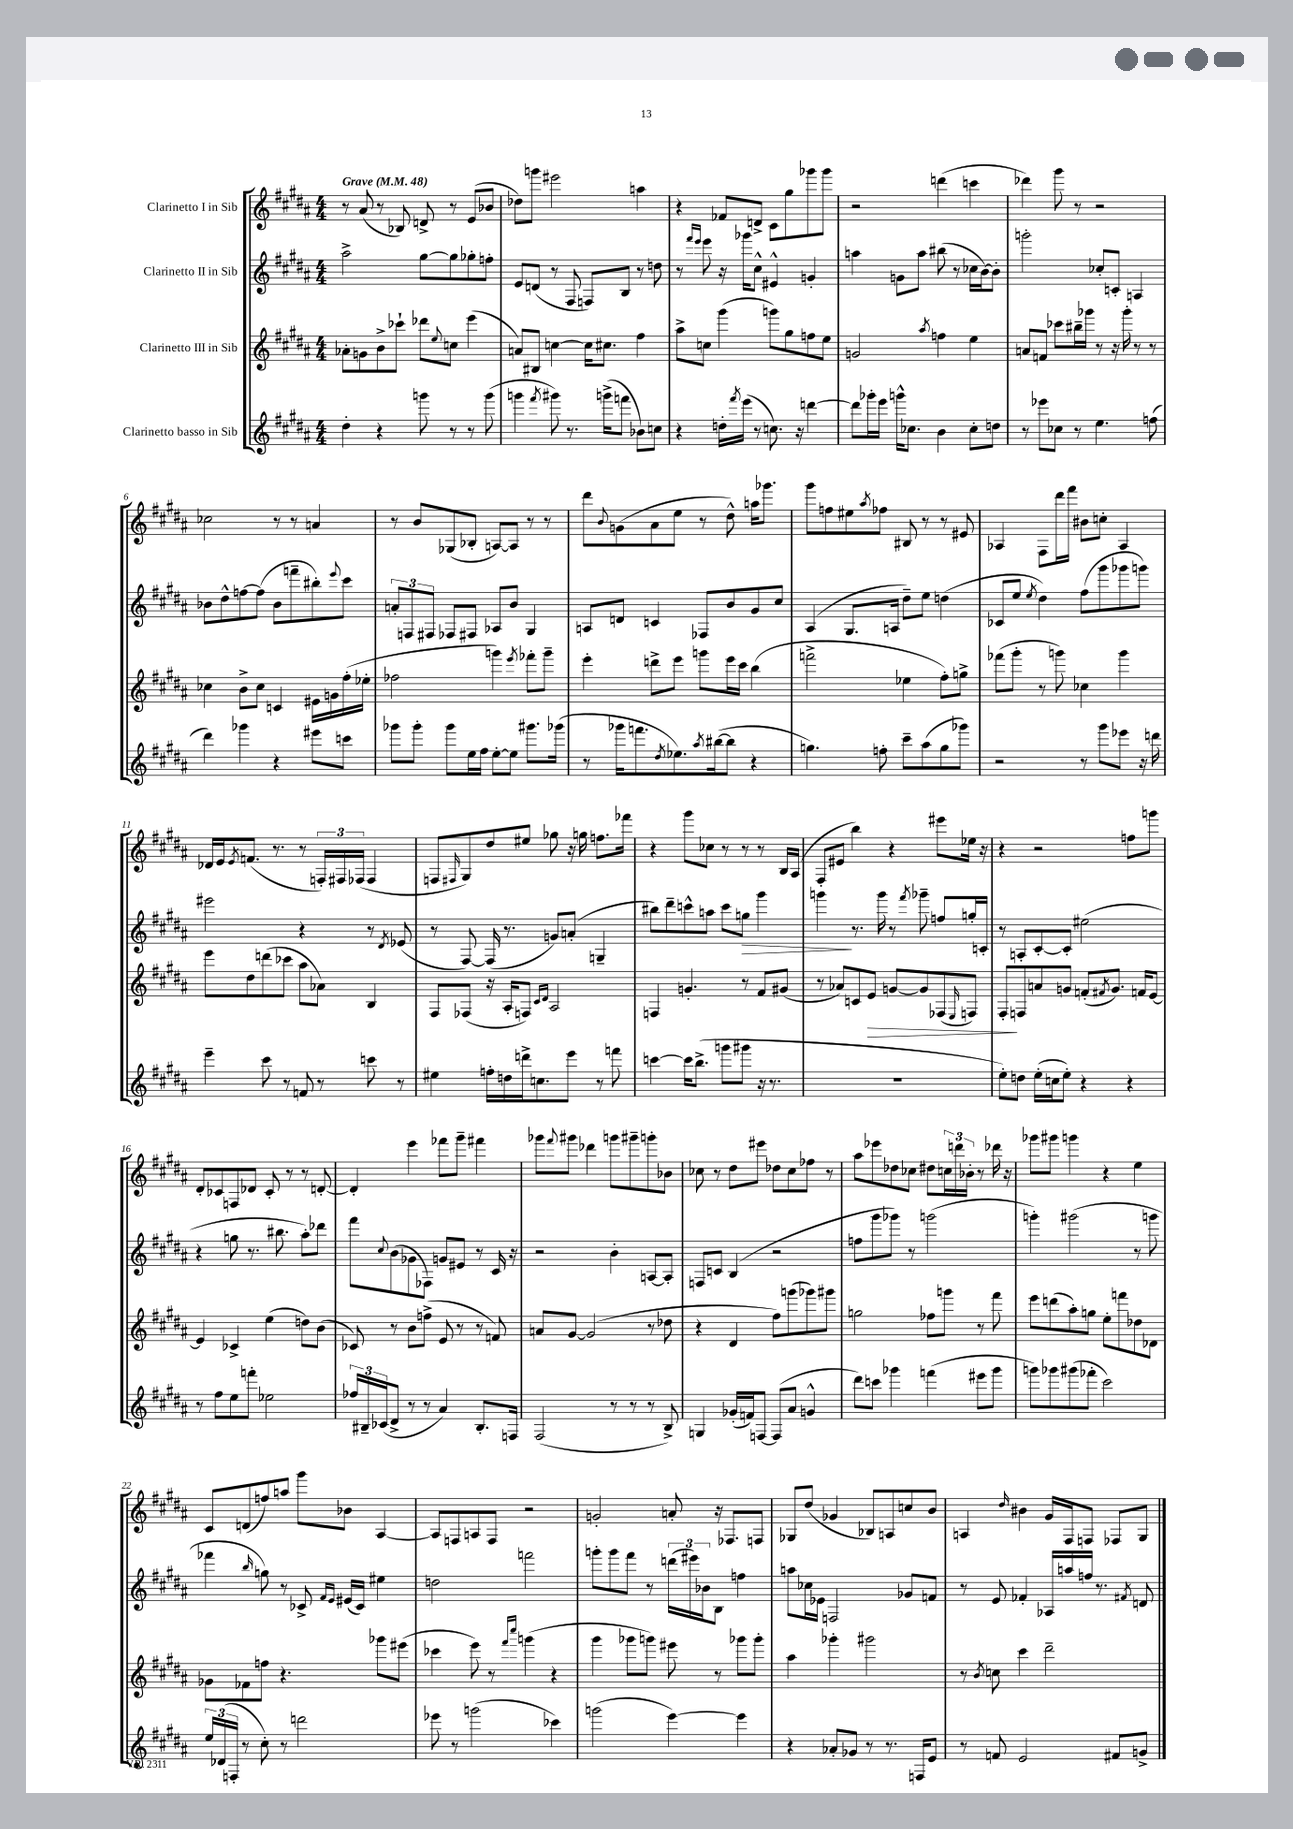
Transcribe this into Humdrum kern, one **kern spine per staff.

**kern	**kern	**dynam	**kern	**dynam	**kern
*part4	*part3	*part3	*part2	*part2	*part1
*staff4	*staff3	*staff3	*staff2	*staff2	*staff1
*I"Clarinetto basso in Sib	*I"Clarinetto III in Sib	*	*I"Clarinetto II in Sib	*	*I"Clarinetto I in Sib
*clefG2	*clefG2	*	*clefG2	*	*clefG2
*k[f#c#g#d#a#]	*k[f#c#g#d#a#]	*	*k[f#c#g#d#a#]	*	*k[f#c#g#d#a#]
*M4/4	*M4/4	*	*M4/4	*	*M4/4
*MM48	*MM48	*	*MM48	*	*MM48
=1	=1	=1	=1	=1	=1
!	!	!	!	!	!LO:TX:a:B:t=Grave
4dd#'\	8a-X'\L	.	2aa#^\	.	8r
.	8gn\	.	.	.	(8a#/
4r	8b^\	.	.	.	8r
.	8ccc-X`\J	.	.	.	8B-X/)
8gggn\	8ddd-X\L	.	[8gg#\L	.	8dn^/
.	8qqee/	.	.	.	.
8r	8ccn\J	.	8gg#\]	.	8r
8r	(4eee\	.	8gg-X'\	.	(8e/L
(8ggg\	.	.	8ffn'\J	.	8b-X/J
=2	=2	=2	=2	=2	=2
4gggn\	8an/L)	.	8e/L	.	8dd-X\L)
.	8B#X/J	.	(8dn/J	.	8gggn\J
8qfff#/	.	.	.	.	.
8ggg#X\)	[4ccn\	.	8r	.	2eee#X\
8.r	.	.	8F#/	.	.
.	16cc\KL]	.	8Fn/L)	.	.
(16gggn^\KL	8.cc#X\J	.	.	.	.
8fffn\J	.	.	8B/J	.	.
8b-X\L)	4ff#\	.	8r	.	4aan\
8ccn\J	.	.	8ddn\	.	.
=3	=3	=3	=3	=3	=3
4r	8aa#^\L	.	8r	.	4r
.	.	.	16qqfff#/LL	.	.
.	.	.	16qqeee/JJ	.	.
.	8ccn\J	.	8eee\	.	.
16ddn'\LL	(4ggg#\	.	16r	.	8f-X/L
8qfff#/	.	.	.	.	.
(16eee\JJ	.	.	16ggg-X\KL	.	.
8r	.	.	8cc#^^\J	.	8dn^/J
8.ccn\)	8gggn\L)	.	4e#X^^/	.	8c#\L
.	8gg#\	.	.	.	8gg#\
16r	.	.	.	.	.
[4dddn\	8ffn\	.	4gn'/	.	8ggg-X\
.	8ee\J	.	.	.	8ggg-\J
=4	=4	=4	=4	=4	=4
8ddd\L]	2gn/	.	4aan\	.	2r
16ggg-X'\L	.	.	.	.	.
16eee\JJ	.	.	.	.	.
16gggn^^\KL	.	.	8gn\L	.	.
8.cc-X\J	.	.	.	.	.
.	.	.	8aa\J	.	.
.	8qaa#/	.	.	.	.
4b\	4ffn\	.	(8bb#X\	.	(4dddn\
.	.	.	8r	.	.
8cc-'\L	4ee\	.	16cc-X\LL	.	4cccn\
.	.	.	[16b\J)	.	.
8ddn\J	.	.	8b'\J]	.	.
=5	=5	=5	=5	=5	=5
8r	8an/L	.	2gggn'\	.	4ddd-X\)
8eee-X\L	8fn/J	.	.	.	.
8cc-X\J	8ccc-X\L	.	.	.	8ggg#\
8r	16bb#X~\L	.	.	.	8r
.	16ggg-X\JJ	.	.	.	.
4.ee\	8r	.	8cc-X'/L	.	2r
.	16r	.	8cn'/J	.	.
.	16ggg-'\	.	.	.	.
.	8r	.	4An/	.	.
(8ffn\	8r	.	.	.	.
!!LO:LB:g=z
=6	=6	=6	=6	=6	=6
4ddd#\)	4cc-X\	.	8b-X\L	.	2cc-X\
.	.	.	8dd#^^\	.	.
4ggg-X\	8b^\L	.	[8ffn\	.	.
.	8cc-\J	.	(8ff\J]	.	.
4r	4cn/	.	8b-\L	.	8r
.	.	.	8fffn~\	.	8r
8eee#X\L	16e#X\LL	.	8bb#X'\)	.	4an/
.	16gn\	.	.	.	.
.	.	.	8qqeee/	.	.
8cccn\J	(16ff#'\	.	8ccc#\J	.	.
.	16ee-X'\JJ	.	.	.	.
=7	=7	=7	=7	=7	=7
8ggg-X\L	2ff-X\	.	12an'/L	.	8r
.	.	.	12Fn/	.	.
8ggg-'\J	.	.	.	.	8b/L
.	.	.	12F#X/J	.	.
8ggg-\L	.	.	8F-X/L	.	(8G-X/
16ee\L	.	.	8F#X/J	.	8B-X'/J
16ff#\JJ	.	.	.	.	.
[8ee'\L	4gggn\)	.	8A-X/L	.	[8An/L)
8ee\J]	.	.	8b/J	.	8A/J]
.	8qeee/	.	.	.	.
8.ggg#X\L	8fff-X'\L	.	4G#/	.	8r
.	8ggg~\J	.	.	.	8r
(16ggg-X\Jk	.	.	.	.	.
=8	=8	=8	=8	=8	=8
8r	4eee'\	.	8An/L	.	8ddd#\L
.	.	.	.	.	8qqb/
16ggg-X\KL	.	.	8dn/J	.	(8gn\
8.fffn\	.	.	.	.	.
.	8dddn^\L	.	4cn/	.	8a#\
8qdd#/	.	.	.	.	.
8.ee-X\)	8eee\J	.	.	.	8ee\J
.	8gggn\L	.	8F-X/L	.	8r
8qaa#/	.	.	.	.	.
([16bb#X\k	.	.	.	.	.
8bb#\J]	16eee\L	.	8b/	.	8dd#^^\)
.	16ccc#\JJ	.	.	.	.
4r	(4bb\	.	8g#/	.	16aan\KL
.	.	.	.	.	8.ggg-X\J
.	.	.	8cc#/J	.	.
=9	=9	=9	=9	=9	=9
4.ggn\)	2fffn^\	.	(4A#/	.	8ggg#\L
.	.	.	.	.	8ffn\
.	.	.	8.G#/L	.	8ee#X\
.	.	.	.	.	8qaa#/
8ffn'\	.	.	.	.	8ff-X\J
.	.	.	16An/Jk	.	.
8ccc#~\L	4ee-X\	.	8dd#~\L)	.	8B#X/
(8aa#\	.	.	8ee\J	.	8r
8gg\	8ff#'\L)	.	(4ddn\	.	8r
8ggg-X\J)	8ggn^\J	.	.	.	8e#X/
=10	=10	=10	=10	=10	=10
2r	(8fff-X\L	.	8c-X/L	.	4A-X/
.	8ggg#'\J	.	8ee/J	.	.
.	.	.	8qee/	.	.
.	8r	.	4dd#\)	.	8F#\L
.	8gggn\)	.	.	.	16ddd#\L
.	.	.	.	.	16fff#\JJ
8r	4cc-X\	.	(8ff#\L	.	8b#X\L
8ggg#\L	.	.	8ggg#\	.	8ccn'\J
8eee-X\J	4ggg\	.	8ggg-X\	.	4A-/
16r	.	.	8gggn\J)	.	.
16dddn\	.	.	.	.	.
!!LO:LB:g=z
=11	=11	=11	=11	=11	=11
4eee~\	8eee\L	.	2eee#X\	.	16d-X/LL
.	.	.	.	.	16e/J
.	.	.	.	.	8qe/
.	8dd#\	.	.	.	(8.fn/J
8ccc#\	(8dddn\	.	.	.	.
.	.	.	.	.	8.r
8r	8ccc-X\J	.	.	.	.
8fn/	8aa#\L	.	4r	.	8r
8r	8a-X\J)	.	.	.	24Fn'/LL)
.	.	.	.	.	24F#X/
.	.	.	.	.	(24F-X/JJ
8cccn\	4B/	.	8r	.	4F-/
.	.	.	8qd#/	.	.
8r	.	.	(8e-X/	.	.
=12	=12	=12	=12	=12	=12
4ee#X\	8F#/L	.	8r	.	8Fn/L
.	.	.	.	.	16qqF#X/
.	(8F-X/J	.	[8F#/)	.	8G#/)
16ffn'\LL	16r	.	(16F#/]	.	8dd#/
16ddn\	16A#'/KL	.	8.r	.	.
16dddn^\J	8Fn/J)	.	.	.	8ee#X/J
8.ccn\	.	.	.	.	.
.	16qqc#/LL	.	.	.	.
.	16qqd#/JJ	.	.	.	.
.	2A#/	.	8gn/L)	.	8gg-X\
8eee\J	.	.	(8an'/J	.	16r
.	.	.	.	.	16ggn\
8r	.	.	4Gn~/	.	8.ffn\L
8fffn\	.	.	.	.	.
.	.	.	.	.	16fff-X\Jk
=13	=13	=13	=13	=13	=13
[4cccn\	4Fn/	.	8bb#X\L)	.	4r
.	.	.	8ddd#~\	.	.
16ccc\KL]	4.gn'/	.	8cccn^^\	.	8ggg#\L
(8.bb^\J	.	.	.	.	.
.	.	.	8aan\J	.	8cc-X\J
8gggn\L	.	.	8ccc\L	.	8r
!	!	!	!	!LO:HP:b	!
8ggg#X\J	8r	.	8ggn\J	>	8r
16r	8f#/L	.	4ggg#\	.	8r
8.r	.	.	.	.	.
.	(8g#X/J	.	.	.	16B/LL
.	.	.	.	.	(16A#/JJ
=14	=14	=14	=14	=14	=14
1r	8r	.	4gggn\	.	8F#'/L
.	8a-X/L)	.	.	.	8e#X/J
.	8cn/	.	8.r	]	4bb\)
!	!	!LO:HP:b	!	!	!
.	8e/J	>	.	.	.
.	.	.	16ggg\	.	.
.	[8gn/L	.	8r	.	4r
.	.	.	8qfff#/	.	.
.	8g/]	.	8ggg-X~\	.	.
.	(8F-X/	.	8ffn/L	.	8eee#X\L
.	16qqE/	.	.	.	.
.	8Fn/J)	.	16ggn'/L	.	16ee-X\Jk
.	.	.	16cn'/JJ	.	16r
=15	=15	=15	=15	=15	=15
8ee'\L)	8F#'/L	.	8r	.	4r
8ddn\J	8Fn/	]	8An'/L	.	.
(16ee'\LL	8an/	.	[8c#'/	.	2r
16ccn\J	.	.	.	.	.
8ee'\J)	8gn/J	.	8c#'/J]	.	.
4r	(8fn'/L	.	(2ee#X\	.	.
.	8qf#X/	.	.	.	.
.	8.g/J)	.	.	.	.
4r	.	.	.	.	8ffn\L
.	16fn/KL	.	.	.	.
.	[8e/J	.	.	.	8gggn\J
!!LO:LB:g=z
=16	=16	=16	=16	=16	=16
8r	4e/]	.	4r	.	8d#'/L
8ff#\L	.	.	.	.	8c-X/
8ee\	4c-X^/	.	8ggn\	.	8Fn/
8fffn'\J	.	.	8.r	.	8d-X/J
2ee-X\	(4ee\	.	.	.	8c-'/
.	.	.	8.bb#X\	.	.
.	.	.	.	.	8r
.	8ddn\L)	.	8aa#'\L)	.	8r
.	(8b\J	.	8ddd-X\J	.	[8dn'/
=17	=17	=17	=17	=17	=17
24ff-X/LL	8c-X/)	.	8fff#\L	.	4d'/]
24B#X~/	.	.	.	.	.
(24c-X/J	.	.	.	.	.
.	.	.	8qqcc#/	.	.
8d#^/J	8r	.	(8b\	.	.
8r	8b\L	.	8g-X\	.	4eee\
8r	(8ffn^\J	.	8F-X\J)	.	.
4a#/)	8e/	.	8gn/L	.	8fff-X\L
.	8r	.	8e#X/J	.	8ggg#~\J
8.B#'/L	8r	.	8r	.	4fff#X\
.	8fn/)	.	16c#/	.	.
16Fn/Jk	.	.	16r	.	.
=18	=18	=18	=18	=18	=18
(2F#/	8an/L	.	2r	.	8ggg-X\L
.	.	.	.	.	8qqfff#/
.	[8g#/J	.	.	.	8ggg#X\J
.	(2g#/]	.	.	.	4ddd-X\
8r	.	.	4b'\	.	8gggn\L
8r	.	.	.	.	8ggg#X~\
8r	8r	.	[8An/L	.	8gggn'\
8B^/)	8dd-X\	.	8A'/J]	.	8b-X\J
=19	=19	=19	=19	=19	=19
4Gn/	4r	.	8Fn/L	.	8cc-X\
.	.	.	8cn/J	.	8r
(16g-X'/LL	4d#/	.	(4B/	.	8dd#\L
16fn/J)	.	.	.	.	.
[8Fn/J	.	.	.	.	8eee#X\J
(8F/L]	8ff#\L)	.	2r	.	8dd-X\L
8a#/J	(8gggn\	.	.	.	8cc-\
4gn^^/	8ggg-X\)	.	.	.	8ff-X\J
.	8ggg#X\J	.	.	.	8r
=20	=20	=20	=20	=20	=20
8ddd#\L)	2ggn\	.	8ffn\L	.	8aa#\L
8cccn\J	.	.	8ggg#\	.	8eee-X\
4ggg-X\	.	.	8ggg-X\J)	.	8dd-X\
.	.	.	8r	.	8cc-X\J
(4fffn\	8ff-X\L	.	(2gggn\	.	8dd#X\L
.	8gggn\J	.	.	.	24ccn\L
.	.	.	.	.	24dddn\
.	.	.	.	.	24b-X'\JJ
8eee#X\L	8r	.	.	.	8r
8ggg-\J	8fff#\	.	.	.	16ddd-X\
.	.	.	.	.	16r
=21	=21	=21	=21	=21	=21
8gggn\L)	8eee\L	.	4gggn'\)	.	8ggg-X\L
8ggg-X\	(8dddn\	.	.	.	8ggg#X\J
(8ggg#X\	8aa#'\)	.	(2ggg#X\	.	4gggn\
8fff-X'\J	8ggn\J	.	.	.	.
2ccc#\)	8ee'\L	.	.	.	4r
.	8fffn\	.	.	.	.
.	8dd-X\	.	8r	.	4ee\
.	8d-X\J	.	8gggn\	.	.
!!LO:LB:g=z
=22	=22	=22	=22	=22	=22
24ee/LL	8g-X\L	.	4fff-X\	.	8c#/L
(24d-X/	.	.	.	.	.
24Fn'/JJ	.	.	.	.	.
8r	8f-X\	.	.	.	(8dn/
.	.	.	16qqbb/	.	.
8cc#'\)	8ffn\J	.	8ggn\)	.	8ffn/)
8r	4.r	.	8r	.	8aan/J
2dddn\	.	.	8c-X^/	.	8ggg#\L
.	.	.	16qqf#/LL	.	.
.	.	.	16qqe/JJ	.	.
.	.	.	(16e#X/LL	.	8b-X\J
.	.	.	16c-/JJ)	.	.
.	8ggg-X\L	.	4ee#X\	.	[4A#/
.	(8eee#X\J	.	.	.	.
=23	=23	=23	=23	=23	=23
8eee-X\	4ccc-X\	.	2ddn\	.	8A#/L]
8r	.	.	.	.	8Fn/
(2gggn\	8eee\)	.	.	.	8An/
.	8r	.	.	.	8F/J
.	16qqfff#/LL	.	.	.	.
.	16qqcccc#/JJ	.	.	.	.
.	(4gggn\	.	2fffn\	.	2r
4ccc-X\)	4r	.	.	.	.
=24	=24	=24	=24	=24	=24
(2gggn\	4ggg#\	.	8gggn'\L	.	2gn'/
.	.	.	8ggg\	.	.
.	8ggg-X\L	.	8fff#\J	.	.
.	8gggn\J)	.	8r	.	.
[4eee\)	8eee#X\	.	(24dddn\LL	.	8an'/
.	.	.	24eee#X\)	.	.
.	.	.	24b-X\J	.	.
.	8r	.	8B\J	.	16r
.	.	.	.	.	8.F-X/L
4eee\]	8ggg-X\L	.	4ffn\	.	.
.	8ggg-'\J	.	.	.	8Fn/J
=25	=25	=25	=25	=25	=25
4r	4aa#\	.	8aan\L	.	8G-X/L
.	.	.	16cc-X\L	.	(8dd#/J
.	.	.	16e-X\JJ	.	.
8a-X'/L	4ggg-X'\	.	2Fn/	.	4g-X/
8g-X/J	.	.	.	.	.
8r	2ggg#X\	.	.	.	8B-X/L)
8.r	.	.	.	.	8An/
.	.	.	8g-X/L	.	8ccn/
16Fn/KL	.	.	.	.	.
8e/J	.	.	8fn/J	.	8b/J
=26	=26	=26	=26	=26	=26
8r	8r	.	8r	.	4An/
.	8qb/	.	.	.	.
8fn/	8ccn\	.	8e/	.	.
.	.	.	.	.	16qqdd#/
2e/	4ccc#\	.	4f-X'/	.	4b#X\
.	2ddd#~\	.	16A-X/LL	.	16g#/LL
.	.	.	16aan/	.	16F#/J
.	.	.	16ffn/JJ	.	8Fn/J
.	.	.	8.r	.	.
8f#X/L	.	.	.	.	8F-X/L
.	.	.	8qf#X/	.	.
8gn^/J	.	.	8dn/	.	8G#/J
==	==	==	==	==	==
*-	*-	*-	*-	*-	*-
